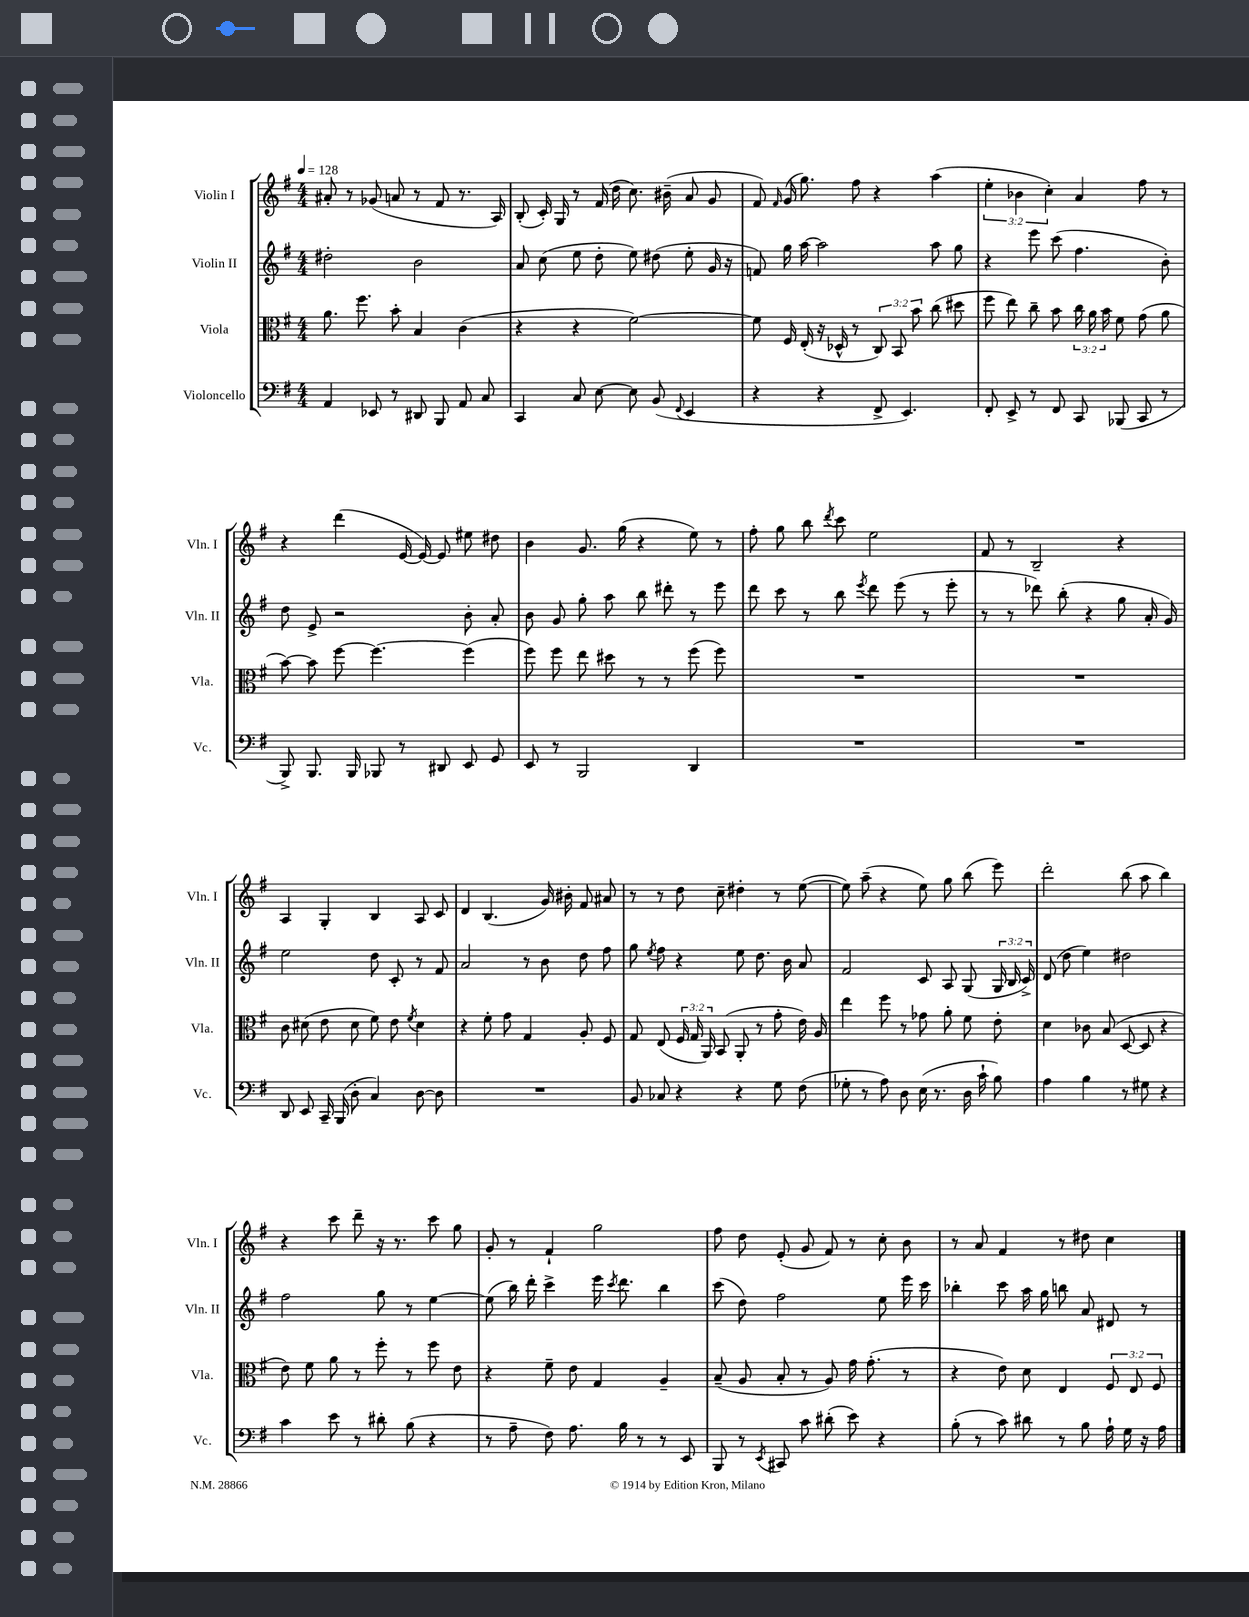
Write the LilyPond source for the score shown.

<<
\new StaffGroup <<
\new Staff = "s0" \with { instrumentName = "Violin I" shortInstrumentName = "Vln. I" } {
    \clef treble \key g \major \numericTimeSignature \time 4/4 \override Staff.TupletNumber.text = #tuplet-number::calc-fraction-text \tempo 4 = 128
    \autoBeamOff ais'8-. r8 ges'8( a'8 r8 fis'8 r8. a16) |
    b8-.( c'16-.) g16 r8 fis'16( d''16 c''8.) bis'16--( a'8 g'8 |
    fis'8) \grace { fis'16 } g'16( g''8.) fis''8 r4 a''4( |
    \tuplet 3/2 { e''4-. bes'4 c''4-.) } a'4 fis''8 r8 |
    r4 d'''4( e'16~ e'16~) e'8 eis''8 dis''8 |
    b'4 g'8. g''16( r4 e''8) r8 |
    fis''8-. g''8 b''8 \acciaccatura { d'''8 } c'''8 e''2 |
    fis'8 r8 b2-- r4 |
    a4 g4-. b4 a8 c'8 |
    d'4 b4.( g'16) bis'16-. fis'8 ais'8 |
    r8 r8 d''8 c''8-- dis''4-. r8 e''8~( |
    e''8) a''8--( r4 e''8) g''8 b''8( e'''8) |
    d'''2-. b''8( a''8 b''4) |
    r4 c'''8 d'''8-- r16 r8. c'''8 g''8 |
    g'8-. r8 fis'4-! g''2 |
    fis''8 d''8 e'8-.( g'8 fis'8) r8 c''8-. b'8 |
    r8 a'8 fis'4 r8 dis''8 c''4 \bar "|." |
}
\new Staff = "s1" \with { instrumentName = "Violin II" shortInstrumentName = "Vln. II" } {
    \clef treble \key g \major \numericTimeSignature \time 4/4 \override Staff.TupletNumber.text = #tuplet-number::calc-fraction-text
    \autoBeamOff dis''2-. b'2 |
    a'8 c''8( e''8 d''8-. e''8) dis''8( e''8-. g'16 r16 |
    f'8) g''16 a''16~ a''2 a''8 g''8 |
    r4 e'''8 c'''8( fis''4. b'8-.) |
    d''8 e'8-> r2 b'8-. a'8-. |
    b'8 g'8 g''8-. a''8 b''8 dis'''8-. r8 e'''8 |
    d'''8 c'''8 r8 b''8 \acciaccatura { e'''8 } d'''8 e'''8( r8 e'''8-. |
    r8 r8 des'''8) b''8-.( r4 g''8 a'16-. g'16) |
    e''2 d''8 c'8-. r8 fis'8 |
    a'2 r8 b'8 d''8 fis''8 |
    g''8 \acciaccatura { e''8 } fis''8 r4 e''8 d''8. b'16 a'8 |
    fis'2 c'8 a8 g8( \tuplet 3/2 { g16 b16 c'16->) } |
    d'8( d''8 e''4) dis''2 |
    fis''2 g''8 r8 e''4~ |
    e''8( b''16) d'''16-. c'''4-> e'''16 \acciaccatura { c'''8 } d'''8. b''4 |
    c'''8( d''8) fis''2 e''8 e'''16 c'''16 |
    bes''4-. c'''8 a''16 g''16 b''8 a'8 dis'8 r8 \bar "|." |
}
\new Staff = "s2" \with { instrumentName = "Viola" shortInstrumentName = "Vla." } {
    \clef alto \key g \major \numericTimeSignature \time 4/4 \override Staff.TupletNumber.text = #tuplet-number::calc-fraction-text
    \autoBeamOff a'8. fis''8. b'8-. b4 c'4( |
    r4 r4 fis'2~) |
    fis'8 fis16 e16-.( r16 des16-^ r8 \tuplet 3/2 { c8) b,8 b'8 } c''8( dis''8 |
    fis''8 e''8) c''8-- b'8 \tuplet 3/2 { c''16 a'16 b'16 } fis'8 g'8( a'8 |
    b'8~) b'8 fis''8~ fis''4.~ fis''4( |
    fis''8) fis''8 e''8 dis''8 r8 r8 fis''8( fis''8) |
    R1 |
    R1 |
    c'8 dis'8( e'8 dis'8 fis'8) e'8 \acciaccatura { fis'8 } dis'4 |
    r4 fis'8-. g'8 g4 a8-. fis8 |
    g8 e8( \tuplet 3/2 { fis16 g16 a,16) } b,8( a,8-. r8 g'8-. e'16) a16 |
    e''4 fis''8 r8 ges'8 a'8-. fis'8 e'8-. |
    d'4 ces'8 b8( d8~ d8 r4 |
    e'8) fis'8 a'8 r8 fis''8-. r8 fis''8 e'8 |
    r4 fis'8-- e'8 g4 a4-- |
    b8--( a8 b8-. r8 a8) g'16 g'8.-.( r8 |
    r4 e'8) d'8 e4 \tuplet 3/2 { fis8 e8 fis8 } \bar "|." |
}
\new Staff = "s3" \with { instrumentName = "Violoncello" shortInstrumentName = "Vc." } {
    \clef bass \key g \major \numericTimeSignature \time 4/4
    \autoBeamOff a,4 ees,8 r8 dis,8 b,,8 a,8 c8 |
    c,4 c8 e8~ e8 b,8( \appoggiatura { fis,8 } e,4 |
    r4 r4 fis,8-> e,4.) |
    fis,8-. e,8-> r8 fis,8 c,8 bes,,8( c,8 r8 |
    b,,8->) b,,8. b,,16 bes,,8 r8 dis,8 e,8 g,8 |
    e,8 r8 b,,2 d,4 |
    R1 |
    R1 |
    d,8 e,8 c,16-- b,,16( d8-. c4) d8~ d8 |
    R1 |
    b,8 ces8 r4 r4 g8 fis8( |
    ges8-. r8 a8) d8 e16( r8. d16 c'16-! b8) |
    a4 b4 r8 gis8 r4 |
    c'4 e'8 r8 dis'8-. b8( r4 |
    r8 a8-- fis8) a8. b16 r8 r8 e,8 |
    b,,8 r8 \acciaccatura { e,8 } cis,8 c'8 dis'8-.( e'8) r4 |
    b8-.( r8 c'8) dis'8 r8 b8 a16-! g16 r16 a16 \bar "|." |
}
>>
>>
